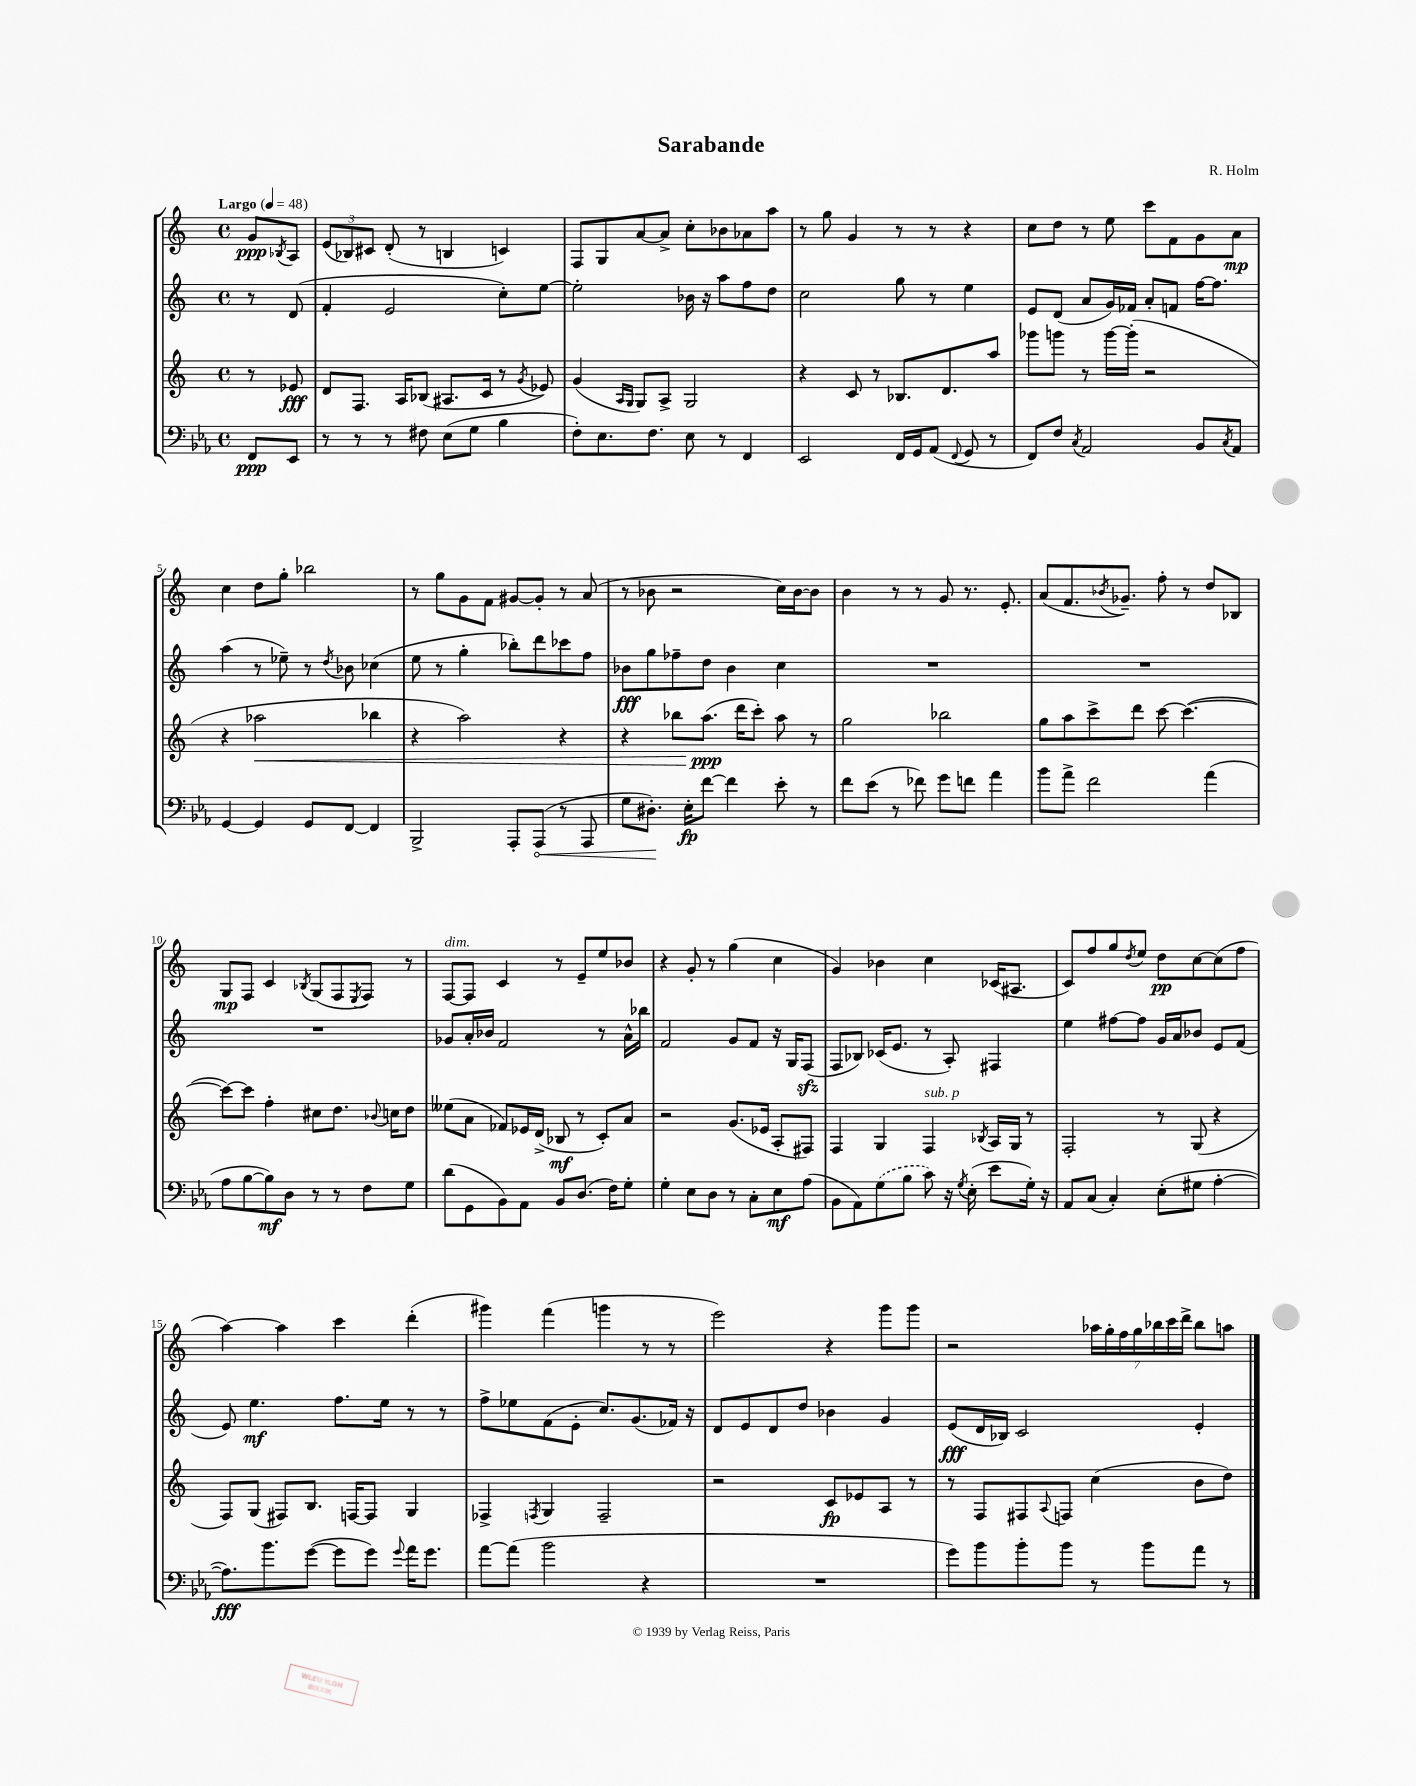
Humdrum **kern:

**kern	**kern	**kern	**kern
*staff4	*staff3	*staff2	*staff1
*clefF4	*clefG2	*clefG2	*clefG2
*k[b-e-a-]	*k[]	*k[]	*k[]
*M4/4	*M4/4	*M4/4	*M4/4
*met(c)	*met(c)	*met(c)	*met(c)
*MM48	*MM48	*MM48	*MM48
8FF	8r	8r	8g
.	.	.	8qB-
8EE-	8e-	(8d	8A
=	=	=	=
8r	8d	4f'	(12e
.	.	.	12B-)
8r	8.F	.	.
.	.	.	12c#
8r	.	2e	(8d'
.	16A	.	.
8F#	(8B-	.	8r
(8E-	8.A#	.	4B
8G	.	.	.
.	16c	.	.
4B-	8r	8cc')	4c)
.	8qg	.	.
.	8e-)	[8ee	.
=	=	=	=
8F')	(4g	2ee']	8F
8.E-	.	.	8G
.	16qqA	.	.
.	16qqG	.	.
.	8G)	.	[8a
8.F	.	.	.
.	8A^	.	8a^]
8E-	2G	16b-	8cc'
.	.	16r	.
8r	.	8aa	8b-
4FF	.	8ff	8a-
.	.	8dd	8aa
=	=	=	=
2EE-	4r	2cc	8r
.	.	.	8gg
.	8c	.	4g
.	8r	.	.
16FF	8.B-	8gg	8r
16GG	.	.	.
(8AA-	.	8r	8r
.	8.d	.	.
8qqFF	.	.	.
8GG	.	4ee	4r
8r	8aa	.	.
=	=	=	=
8FF)	8ggg-	8e	8cc
8F	8ggg	(8d	8dd
8qC	.	.	.
2AA-	8r	8a	8r
.	[16ggg	16g)	8ee
.	(16ggg']	16f-	.
.	2r	8a'	8ccc
.	.	8f	8f
8BB-	.	[16ff	8g
.	.	8.ff]	.
8qC	.	.	.
8AA-	.	.	8a
=	=	=	=
[4GG	4r	(4aa	4cc
4GG]	2aa-	8r	8dd
.	.	8ee-~)	8gg'
8GG	.	8r	2bb-
.	.	8qdd	.
[8FF	.	8b-	.
4FF]	4bb-	(4cc-	.
=	=	=	=
2BBB-^	4r	8ee	8r
.	.	8r	8gg
.	2aa)	4gg'	8g
.	.	.	8f
8AAA-'	.	8bb-')	[8g#
(8AAA-	.	8ddd	8g#']
8r	4r	8ccc-	8r
8AAA-	.	8ff	(8a
=	=	=	=
8G	4r	8b-	8r
8.D#')	.	8gg	8b-
.	8bb-	8ff-~	2r
16E-'	.	.	.
[8f	(8.aa	8dd	.
4f]	.	4b-	.
.	16ddd	.	.
.	8ccc')	.	.
8e-'	8aa	4cc	16cc)
.	.	.	[16b-
8r	8r	.	8b-]
=	=	=	=
8f	2gg	1r	4b
(8e-	.	.	.
8r	.	.	8r
8f-)	.	.	8r
8g	2bb-	.	8g
8f	.	.	8.r
4a-	.	.	.
.	.	.	8.e'
=	=	=	=
8b-	8gg	1r	(8a
8a-^	8aa	.	8.f
2f	8ccc^	.	.
.	.	.	8qb-
.	.	.	8.g-~)
.	8ddd	.	.
.	[8ccc	.	8ff'
.	(4.ccc_	.	8r
(4a-	.	.	8dd
.	.	.	8B-
=	=	=	=
8A-	8ccc_)	1r	8G
[8B-	8ccc]	.	8F
8B-])	4ff'	.	4c
8D	.	.	.
.	.	.	8qB-
8r	8cc#	.	(8G
8r	8.dd	.	8F
.	.	.	8qE
8F	.	.	8F)
.	8qqb-	.	.
.	16cc	.	.
8G	8dd	.	8r
=	=	=	=
(8d	(8ee--	8g-	[8F
8GG	8a	16a'	8F]
.	.	16b-	.
8BB-)	8f-)	2f	4c
8AA-	16e-	.	.
.	(16d^	.	.
8BB-	8B-	.	8r
(8.D	8r	.	8e~
.	8c')	8r	8ee
16F)	.	.	.
8G'	8a	16a^^	8b-
.	.	16bb-	.
=	=	=	=
4G'	2r	2f	4r
8E-	.	.	8g'
8D	.	.	8r
8r	(8.g	8g	(4gg
8C'	.	8f	.
.	16e-	.	.
8E-	8A'	16r	4cc
.	.	16G	.
(8A-	8F#)	(8F	.
=	=	=	=
8BB-	4F	8F	4g)
8AA-)	.	8B-)	.
(8G	4G	(16c-	4b-
.	.	8.e	.
8B-	.	.	.
8c)	4F	8r	4cc
16r	.	8A')	.
8qG	.	.	.
(16E-'	.	.	.
.	8qB-	.	.
8e-	16A	4F#	(16c-
.	16G	.	8.A#
16G')	8r	.	.
16r	.	.	.
=	=	=	=
8AA-	2F'	4ee	8c)
(8C	.	.	8ff
4C')	.	[8ff#	8gg
.	.	.	8qdd
.	.	8ff#]	8ee
(8E-'	8r	16g	8dd
.	.	16a	.
8G#	(8G	8b-	[8cc
[4A-'	4r	8e	(8cc]
.	.	(8f	8ff
=	=	=	=
8.A-])	8F)	8e)	[4aa)
.	(8G	4.ee	.
8.b-	.	.	.
.	8F#)	.	4aa]
([8g	8.B	.	.
8g]	.	8.ff	4ccc
.	[16F	.	.
8g)	8F]	.	.
.	.	16ee	.
8qqg	.	.	.
16a-	4G	8r	(4ddd'
8.g	.	.	.
.	.	8r	.
=	=	=	=
[8a-	4F-^	8ff^	4ggg#)
(8a-]	.	8ee-	.
.	8qF	.	.
2b-	4G	(8f	(4fff
.	.	8e'	.
.	2F~	8.cc)	4ggg
.	.	(8.g	.
4r	.	.	8r
.	.	16f-)	8r
.	.	16r	.
=	=	=	=
1r	2r	8d	2eee)
.	.	8e	.
.	.	8d	.
.	.	8dd	.
.	8c	4b-	4r
.	8e-	.	.
.	8A	4g	8ggg
.	8r	.	8ggg
=	=	=	=
8g)	8r	(8e	2r
8b-	8F	16d	.
.	.	16B-)	.
8b-'	8F#	2c	.
.	8qqA	.	.
8b-	8F	.	.
8r	(4cc	.	28aa-
.	.	.	28gg'
.	.	.	28ff
.	.	.	28gg
8b-	.	.	.
.	.	.	28bb-
.	.	.	28ccc
.	.	.	28ddd^
8a-	8b	4e'	8bb-
8r	8dd)	.	8aa
==	==	==	==
*-	*-	*-	*-
